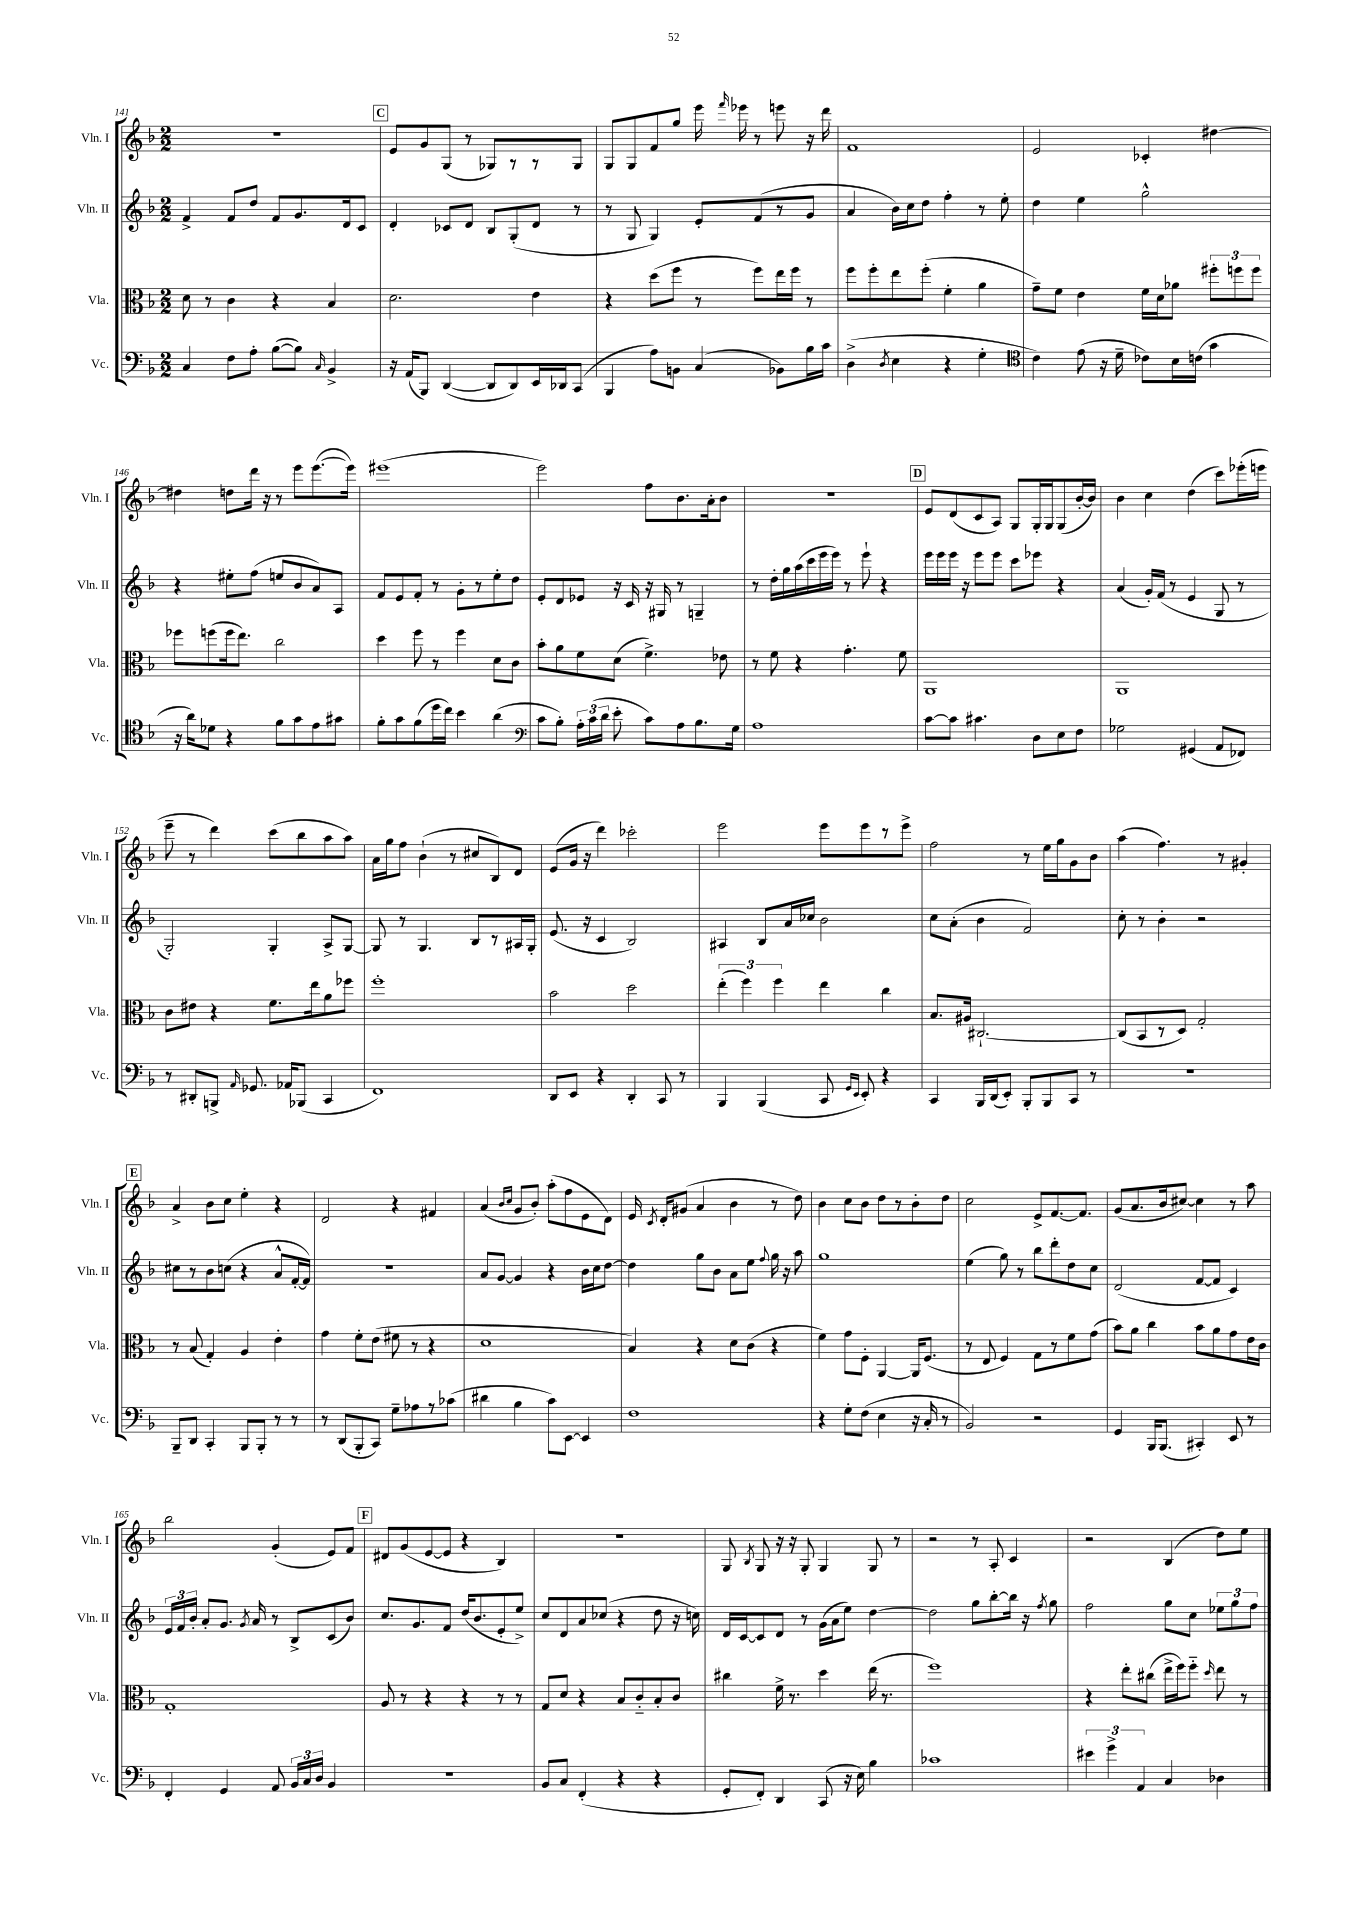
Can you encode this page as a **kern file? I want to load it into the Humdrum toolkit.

**kern	**kern	**kern	**kern
*staff4	*staff3	*staff2	*staff1
*clefF4	*clefC3	*clefG2	*clefG2
*k[b-]	*k[b-]	*k[b-]	*k[b-]
*M2/2	*M2/2	*M2/2	*M2/2
4C/	8d\	4f^/	1r
.	8r	.	.
8F\L	4c\	8f/L	.
8A'\J	.	8dd/J	.
([8B-\L	4r	8f/L	.
8B-\]J)	.	8.g/	.
16qqC/	.	.	.
4BB-^/	4B-/	.	.
.	.	16d/k	.
.	.	8c/J	.
=	=	=	=
16r	2.d\	4d'/	8e/L
(16AA/LK	.	.	.
8BBB-/J)	.	.	8g/
([4DD/	.	8c-/L	(8G/J
.	.	8d/J	8r
8DD/]L	.	8B-/L	8G-/L)
8DD/)	.	(8G'/	8r
16EE/L	4e\	8d/J	8r
16DD-/J	.	.	.
(8CC/J	.	8r	8G-/J
=	=	=	=
4BBB-/	4r	8r	8G/L
.	.	8G/	8G/
8A\L)	(8dd\L	4G/)	8f/
8BB\J	8ff\J	.	8gg/J
(4C/	8r	8e'/L	16eee\
.	.	.	16qqfff/
.	.	.	16eee-\
.	8ff\L)	(8f/	8r
8BB-\L)	16ee\L	8r	8eee\
.	16ff\JJ	.	.
16B-\L	8r	8g/J	16r
16c\JJ	.	.	16ddd\
=	=	=	=
(4D^\	8ff\L	4a/	1f
.	8ff'\	.	.
8qD/	.	.	.
4E\	8ee\	16b-\LL)	.
.	.	16cc\J	.
.	(8ff'\J	8dd\J	.
4r	4f'\	4ff'\	.
4G'\	4a\	8r	.
.	.	8ee'\	.
=	=	=	=
*clefC4	*	*	*
4c\)	8g~\L)	4dd\	2e/
.	8f\J	.	.
(8e\	4e\	4ee\	.
16r	.	.	.
16d~\	.	.	.
8c-\L)	16f\LL	2gg^^\	4c-'/
.	16d\J	.	.
16B-\L	8a-\J	.	.
(16c\JJ	.	.	.
4g\	12ff#'\L	.	[4dd#\
.	12ff\	.	.
.	12ff\J	.	.
=	=	=	=
16r	8ff-\L	4r	4dd#\]
16a\LK)	.	.	.
8d-\J	(8ff\	.	.
4r	16ff\k	8ee#'\L	8dd\L
.	8.ee\J)	.	.
.	.	(8ff\J	16ddd\Jk
.	.	.	16r
8f\L	2cc\	8ee/L	8r
8g\	.	8b-/	8eee\L
8e\	.	8a/)	([8.eee\
8g#\J	.	8A/J	.
.	.	.	16eee\]Jk)
=	=	=	=
8f'\L	4dd\	8f/L	(1eee#
8g\	.	8e/	.
(8f\	8ff\	8f'/J	.
16dd\L	8r	8r	.
16cc\JJ)	.	.	.
4b-\	4ff\	8g'\L	.
.	.	8r	.
(4a\	8d\L	8ee'\	.
.	8c\J	8dd\J	.
=	=	=	=
*clefF4	*	*	*
8c\L	8b-'\L	8e'/L	2eee\)
8B-'\J)	8a\	8d/	.
24A'\LL	8f\	8e-/J	.
(24c\	.	.	.
24d\JJ	.	.	.
8e'\	(8d\J	16r	.
.	.	16c/	.
8c\L)	4.f^\)	16r	8ff\L
.	.	16G#/	.
8A\	.	8r	8.b-\
8.B-\	.	4G~/	.
.	.	.	16a'\k
.	8e-\	.	8b-\J
16G\Jk	.	.	.
=	=	=	=
1A	8r	8r	1r
.	8f\	16dd'\LL	.
.	.	16gg\	.
.	4r	(16aa\	.
.	.	16ccc\	.
.	.	16eee\	.
.	.	16eee\JJ)	.
.	4.g'\	8r	.
.	.	8eee`\	.
.	.	4r	.
.	8f\	.	.
=	=	=	=
[8c\L	1AA	16eee\LL	8e/L
.	.	16eee\	.
8c\]J	.	16eee\JJ	(8d/
.	.	16r	.
4.c#\	.	8eee\L	8c/
.	.	8eee\J	8A/J)
.	.	8ccc\L	8G/L
8D\L	.	8eee-\J	16G'/L
.	.	.	16G/J
8E\	.	4r	(8G/
8F\J	.	.	[16b-'/L
.	.	.	16b-/]JJ)
=	=	=	=
2G-\	1AA	(4a/	4b-\
.	.	16g'/LL)	4cc\
.	.	(16f/JJ	.
.	.	8r	.
(4GG#/	.	4e/	(4dd\
8AA/L	.	8G/	8ccc\L)
8FF-/J)	.	8r	(16eee-'\L
.	.	.	16eee\JJ
=	=	=	=
8r	8c\L	2G'/)	8eee~\
8DD#'/L	8e#\J	.	8r
8BBB^/J	4r	.	4ddd\)
16qqAA/	.	.	.
8.GG-/	.	.	.
.	8.f\L	4G'/	(8ccc\L
16AA-/LK	.	.	.
(8BBB-/J	.	.	8bb-\
.	16ee\k	.	.
4CC/	8a\	8A^/L	8aa\
.	8ff-\J	[8G/J	8aa\J)
=	=	=	=
1FF)	1ff'	8G/]	16a\LL
.	.	.	16gg\J
.	.	8r	8ff\J
.	.	4.G/	(4b-`\
.	.	.	8r
.	.	8B-/L	8cc#/L
.	.	8r	8B-/)
.	.	16A#/L	8d/J
.	.	16G'/JJ	.
=	=	=	=
8DD/L	2b-\	(8.e/	(8e/L
8EE/J	.	.	16g/Jk
.	.	16r	16r
4r	.	4c/	4ddd\)
4DD'/	2dd\	2B-/)	2ccc-'\
8CC/	.	.	.
8r	.	.	.
=	=	=	=
4BBB-/	(6ee'\	4A#/	2eee\
.	6ff\)	.	.
(4BBB-/	.	8B-/L	.
.	6ff\	.	.
.	.	16a/L	.
.	.	16cc-/JJ	.
8CC/	4ee\	2b-\	8eee\L
16qqGG/LL	.	.	.
16qqEE/JJ	.	.	.
8EE'/)	.	.	8eee\
4r	4cc\	.	8r
.	.	.	8eee^\J
=	=	=	=
4CC/	8.B-/L	8cc\L	2ff\
.	.	(8a'\J	.
.	16A#/Jk	.	.
16BBB-/LL	[2.C#`/	4b-\	.
(16DD/J	.	.	.
8EE'/J)	.	.	.
8BBB-'/L	.	2f/)	8r
8BBB-/	.	.	16ee\LL
.	.	.	16gg\J
8CC/J	.	.	8g\
8r	.	.	8b-\J
=	=	=	=
1r	(8C#/]L	8cc'\	(4aa\
.	8BB-/	8r	.
.	8r	4b-'\	4.ff\)
.	8D/J)	.	.
.	2G'/	2r	.
.	.	.	8r
.	.	.	4g#'/
=	=	=	=
8BBB-~/L	8r	8cc#\L	4a^/
8DD/J	(8B-/	8r	.
4CC'/	4G'/)	8b-\	8b-\L
.	.	(8cc\J	8cc\J
8BBB-/L	4A/	4r	4ee'\
8BBB-'/J	.	.	.
8r	4e'\	8a^^/L	4r
8r	.	[16f'/L	.
.	.	16f/]JJ)	.
=	=	=	=
8r	4g\	1r	2d/
(8DD/L	.	.	.
8BBB-'/	8f'\L	.	.
8CC/J)	(8e\J	.	.
8G~\L	8f#\	.	4r
8A-\	8r	.	.
8r	4r	.	4f#/
(8c-\J	.	.	.
=	=	=	=
4d#\	1d	8a/L	(4a/
.	.	[8g/J	.
.	.	.	16qqb-/LL
.	.	.	16qqcc/JJ
4B-\	.	4g/]	8g/L
.	.	.	8b-'/J)
8c\L)	.	4r	(8aa'\L
[8EE\J	.	.	8ff\
4EE/]	.	16b-\LL	8e\
.	.	16cc\J	.
.	.	[8dd\J	8d\J)
=	=	=	=
1F	4B-/)	4dd\]	16e/
.	.	.	8qc/
.	.	.	16d'/LK
.	.	.	(8g#/J
.	4r	8gg\L	4a/
.	.	8b-\J	.
.	8d\L	8a\L	4b-\
.	(8c\J	8ee\J	.
.	.	8qqff/	.
.	4r	16gg\	8r
.	.	16r	.
.	.	8aa\	8dd\)
=	=	=	=
4r	4f\)	1gg	4b-\
8G'\L	8g\L	.	8cc\L
(8F\J	8F'\J	.	8b-\J
4E\	[4AA/	.	8dd\L
.	.	.	8r
16r	16AA/]LK	.	8b-'\
16C'/	(8.F/J	.	.
8r	.	.	8dd\J
=	=	=	=
2BB-/)	8r	(4ee\	2cc\
.	8E/	.	.
.	4F/)	8gg\)	.
.	.	8r	.
2r	8G\L	8bb-\L	8e^/L
.	8r	8ddd'\	[8.f/
.	8f\	8dd\	.
.	.	.	8.f/]J
.	(8g\J	8cc\J	.
=	=	=	=
4GG/	8b-\L)	(2d/	(8g/L
.	8a\J	.	8.a/
16BBB-/LK	4cc\	.	.
(8.BBB-/J	.	.	16b-/k
.	.	.	[8cc#/J)
4CC#'/)	8b-\L	[8f/L	4cc#\]
.	8a\	8f/]J	.
8EE/	8g\	4c/)	8r
8r	16e\L	.	8aa\
.	16c\JJ	.	.
=	=	=	=
4FF'/	1G'	24e/LL	2bb-\
.	.	24f/	.
.	.	24b-'/JJ	.
.	.	8a'/L	.
4GG/	.	8.g/J	.
.	.	8qg/	.
.	.	16a/	.
8AA/	.	8r	(4g'/
24BB-/LL	.	8B-^/L	.
24C/	.	.	.
24D/JJ	.	.	.
4BB-/	.	(8c/	8e/L)
.	.	8b-/J)	8f/J
=	=	=	=
1r	8A/	8.cc/L	8d#/L
.	8r	.	(8g/
.	.	8.g/	.
.	4r	.	[8e/
.	.	8f/J	8e/]J
.	4r	(16dd/LK	4r
.	.	8.b-/	.
.	8r	8e'/	4B-/)
.	8r	8ee^/J)	.
=	=	=	=
8BB-/L	8G/L	8cc/L	1r
8C/J	8d/J	8d/	.
(4FF'/	4r	8a/	.
.	.	(8cc-/J	.
4r	8B-/L	4r	.
.	8c'~/	.	.
4r	8B-'/	8dd\	.
.	8c/J	16r	.
.	.	16cc\)	.
=	=	=	=
8GG'/L	4cc#\	16d/LL	8G/
.	.	[16c/J	.
.	.	.	8qB-/
8FF'/J)	.	8c/]	8G/
4DD/	16f^\	8d/J	16r
.	8.r	.	16r
.	.	8r	8G'/
(8CC/	4dd\	(16g\LL	4G/
.	.	16a\J	.
16r	.	8ee\J)	.
16E\)	.	.	.
4B-\	(16ee\	[4dd\	8G/
.	8.r	.	.
.	.	.	8r
=	=	=	=
1c-	1ff)	2dd\]	2r
.	.	8gg\L	8r
.	.	[8bb-'\	8A'/
.	.	16bb-\]Jk	4c/
.	.	16r	.
.	.	8qff/	.
.	.	8gg\	.
=	=	=	=
6e#\	4r	2ff\	2r
6g^\	.	.	.
.	8ee'\L	.	.
6AA/	.	.	.
.	(8cc#\J	.	.
4C/	16ee^\LL	8gg\L	(4B-/
.	16ff\J)	.	.
.	8ff'~\J	8cc\J	.
.	16qqdd/	.	.
4D-\	8ee\	12ee-\L	8dd\L)
.	.	12gg\	.
.	8r	.	8ee\J
.	.	12ff\J	.
==	==	==	==
*-	*-	*-	*-
